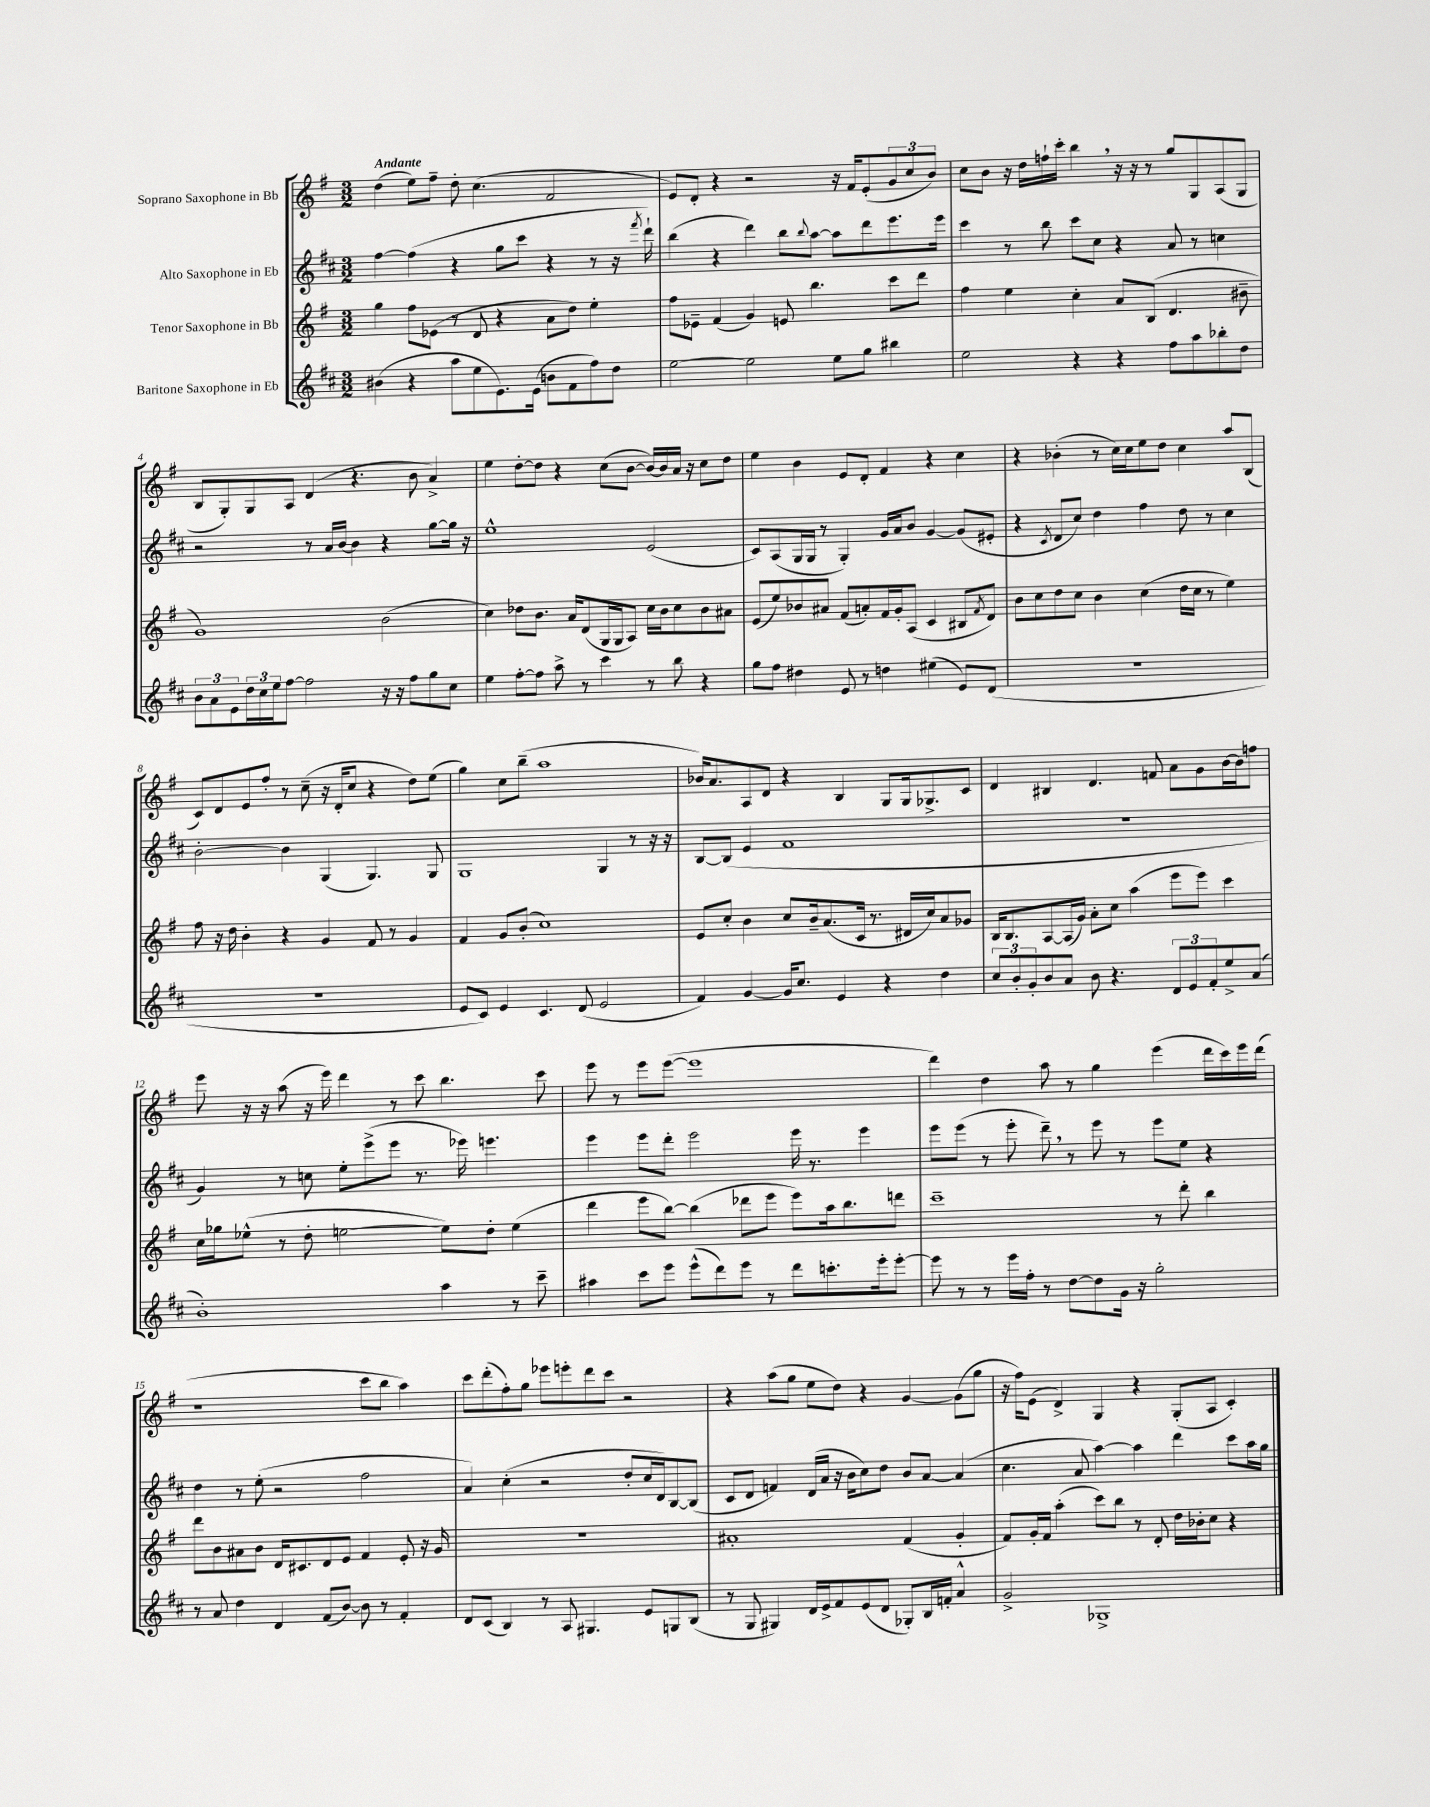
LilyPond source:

<<
\new StaffGroup <<
\new Staff = "s0" \with { instrumentName = "Soprano Saxophone in Bb" } {
    \clef treble \key g \major \numericTimeSignature \time 3/2 \tempo "Andante"
    d''4( e''8) fis''8-- d''8-. c''4.( fis'2 |
    e'8) d'8-. r4 r2 r16 fis'16 e'8-.( \tuplet 3/2 { g'8 c''8 b'8) } |
    c''8 b'8 r16 d''16 f''16-! c'''16-. b''4 \breathe r16 r16 r8 g''8 g8 a8( g8 |
    b8 g8-.) g8 a8 d'4( r4. b'8 a'4->) |
    e''4 d''8~-. d''8 r4 c''8( b'8~ b'16~) b'16 a'16 r16 c''8 d''8 |
    e''4 b'4 e'8 d'8-. fis'4 r4 c''4 |
    r4 bes'4-.( r8 c''16) c''16 e''8 d''8 c''4 a''8 b8( |
    c'8) d'8 e'8 fis''8-. r8 c''8--( r16 d'16-. c''8 r4 d''8) e''8( |
    g''4) c''8 b''8--( a''1 |
    bes'16) a'8. a8 d'8 r4 b4 g8 g16 ges8.-> c'8 |
    d'4 bis4 d'4. f'8 a'8 g'8 b'16~ b'16 f''8 |
    e'''8 r16 r16 a''8( r16 e'''16) d'''4 r8 c'''8 b''4. c'''8 |
    e'''8 r8 e'''8 e'''8~( e'''1 |
    d'''4) d''4 a''8 r8 g''4 e'''4( d'''16 c'''16) e'''16 d'''16( |
    r1 c'''8 b''8 a''4) |
    c'''8 d'''8-.( fis''8-.) g''8 ees'''8 e'''8-. d'''8 c'''8 r2 |
    r4 a''8( g''8 e''8 d''8) r4 g'4~ g'8( g''8 |
    r16 fis''16) e'8( d'4->) g4 r4 g8-.( a8 c'4-.) \bar "|." |
}
\new Staff = "s1" \with { instrumentName = "Alto Saxophone in Eb" } {
    \clef treble \key d \major \numericTimeSignature \time 3/2
    fis''4~ fis''4( r4 g''8 cis'''8 r4 r8 r16 \acciaccatura { fis'''8 } d'''16-!) |
    b''4( r4 d'''4) b''8 \appoggiatura { b''8 } a''8~ a''8 d'''8 e'''8. e'''16 |
    cis'''4 r8 b''8 cis'''8 cis''8 r4 a'8 r8 c''4 |
    r2 r8 a'16 b'16~ b'4 r4 g''8~ g''16 r16 |
    e''1-^ e'2( |
    cis'8) a8( g16 g16 r8 g4-.) g'16 a'16 b'8 g'4~ g'8( eis'8-. |
    r4 \acciaccatura { cis'8 } d'8 cis''8) d''4 fis''4 d''8 r8 cis''4 |
    b'2~-. b'4 g4( g4.) g8 |
    g1 g4 r8 r16 r16 |
    b8~ b8( e'4 fis'1 |
    R1. |
    g'4) r8 c''8 e''8-. e'''8->( e'''8 r8. ees'''16) e'''4. |
    e'''4 e'''8 d'''8-. e'''2 e'''16 r8. e'''4 |
    e'''8 e'''8( r8 e'''8-. d'''8--) \breathe r8 e'''8 r8 e'''8 e''8 r4 |
    d''4 r8 e''8-.( r2 fis''2 |
    a'4) cis''4-.( r2 d''8-. cis''16 d'16) b8~ b8( |
    cis'8 d'8 f'4) d'16( a'16 r16 b'16 cis''8) d''8 b'8 a'8~ a'4( |
    cis''4. a'8 a''4~) a''4 d'''4 cis'''8 a''16 g''16 \bar "|." |
}
\new Staff = "s2" \with { instrumentName = "Tenor Saxophone in Bb" } {
    \clef treble \key g \major \numericTimeSignature \time 3/2
    g''4 fis''8 ees'8( r8 d'8 r4 a'8 d''8) e''4-. |
    fis''8 ees'8-- fis'4( g'4) e'8 b''4. c'''8 d'''8 |
    fis''4 e''4 c''4-. a'8 b8( d'4. bis'8-- |
    g'1) b'2( |
    c''4) des''8 b'8. a'16 d'8( g16 g16 a8) c''16 b'16 c''8 b'8 ais'8 |
    e'8( e''8) bes'8 ais'8 fis'8( a'8-.) fis'16 g'16-. a8( c'4 bis8 \acciaccatura { fis'8 } d'8) |
    b'8 c''8 d''8 c''8 b'4 c''4( d''16 c''16 r8 e''4) |
    fis''8 r16 d''16 b'4-. r4 g'4 fis'8 r8 g'4 |
    fis'4 g'8 b'8-.( c''1) |
    e'8 c''8-. b'4 c''8 b'16-- a'8.( c'16 r8. dis'16 c''16) a'8 ges'8 |
    b16 b8. a8~ a16( g'16) a'8-. c''8 a''4( e'''8 e'''8) c'''4 |
    c''16 ges''16 ees''8-^( r8 d''8-. e''2~ e''8) d''8-. e''4( |
    d'''4 e'''8 b''8~) b''4( des'''8 e'''8 e'''8) a''16 b''8. d'''8 |
    c'''1-- r8 d'''8-. b''4 |
    d'''8 b'8 ais'8 b'8 d'16 cis'8. d'8 e'8 fis'4 e'8-. r16 g'16 |
    R1. |
    ais'1-. fis'4( g'4-. |
    fis'8) g'16-. fis'16 a''4-.( c'''8) b''8 r8 d'8-. d''16 bes'16-. c''8 r4 \bar "|." |
}
\new Staff = "s3" \with { instrumentName = "Baritone Saxophone in Eb" } {
    \clef treble \key d \major \numericTimeSignature \time 3/2
    bis'4( r4 a''8 e''8 e'8.) e'16( b'8 fis'8 fis''8) d''8 |
    e''2~ e''2 e''8 g''8 bis''4 |
    e''2 r4 r4 fis''8 a''8 bes''8-. d''8 |
    \tuplet 3/2 { b'8 a'8 e'8 } \tuplet 3/2 { d''16 cis''16 e''16 } fis''8~ fis''2 r16 r16 fis''8 g''8 cis''8 |
    e''4 fis''8~-. fis''8 a''8-> r8 cis'''4 r8 b''8 r4 |
    g''8 fis''8 dis''4 e'8 r8 d''4 eis''4( e'8) d'8( |
    r1. |
    R1. |
    e'8 cis'8) e'4 cis'4. d'8( e'2 |
    fis'4) g'4~ g'16 cis''8. e'4 r4 d''4 |
    \tuplet 3/2 { cis''8 b'8-. g'8-. } b'8 a'8 b'8 r4. \tuplet 3/2 { d'8 e'8 fis'8-. } e''8-> a'8( |
    b'1-.) a''4 r8 cis'''8-- |
    ais''4 cis'''8 e'''8 e'''8-^( d'''8) e'''8 r8 d'''8 c'''8.-. e'''16-. e'''8~-. |
    e'''8 r8 r8 e'''16 fis''16-. r8 d''8~ d''8 g'16 r16 g''2-. |
    r8 a'8 d''4 d'4 fis'8( b'8~) b'8 r8 fis'4-. |
    d'8 cis'8( b4) r8 a8 gis4. e'8 g8 b8( |
    r8 g8 gis4) d'16 e'16-> fis'8 e'8( d'8 ges8-.) b16 f'16-. a'4-^ |
    g'2-> ges1-> \bar "|." |
}
>>
>>
